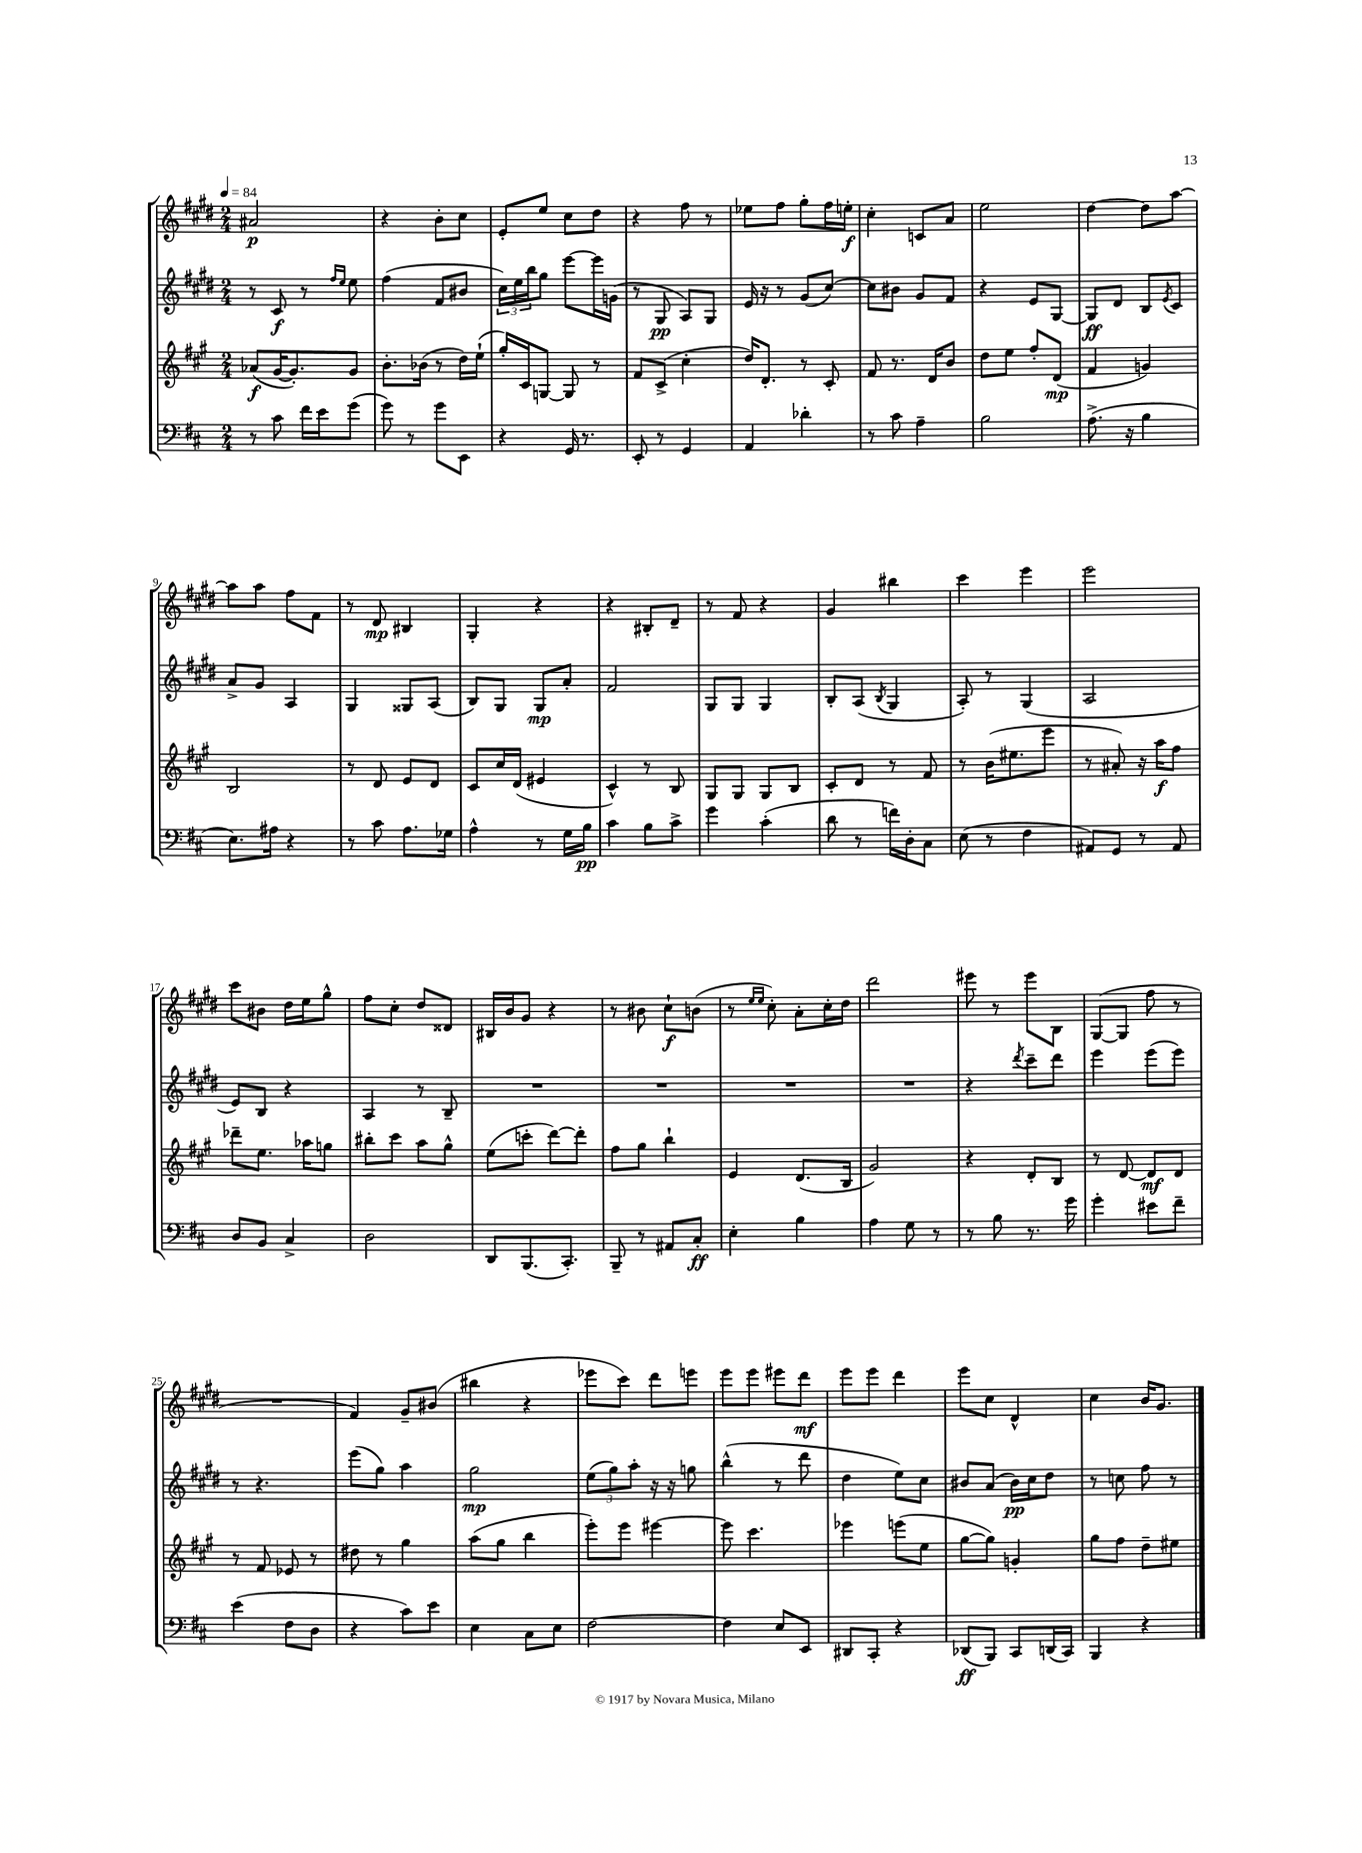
<<
\new StaffGroup <<
\new Staff = "s0" {
    \clef treble \key e \major \numericTimeSignature \time 2/4 \tempo 4 = 84
    ais'2\p |
    r4 b'8-. cis''8 |
    e'8-. e''8 cis''8 dis''8 |
    r4 fis''8 r8 |
    ees''8 fis''8 gis''8-. fis''16 e''16-.\f |
    cis''4-. c'8 a'8 |
    e''2 |
    dis''4~ dis''8 a''8~ |
    a''8 a''8 fis''8 fis'8 |
    r8 dis'8\mp bis4 |
    gis4-. r4 |
    r4 bis8-. dis'8-- |
    r8 fis'8 r4 |
    gis'4 bis''4 |
    cis'''4 e'''4 |
    e'''2 |
    cis'''8 bis'8 dis''16 e''16 gis''8-^ |
    fis''8 cis''8-. dis''8 disis'8 |
    bis16 b'16 gis'8 r4 |
    r8 bis'8 cis''8-!\f b'8( |
    r8 \grace { e''16 e''16 } cis''8-.) a'8-. cis''16-. dis''16 |
    dis'''2 |
    eis'''8 r8 eis'''8 b8 |
    gis8~( gis8 fis''8 r8 |
    R2 |
    fis'4) gis'8-- bis'8( |
    bis''4 r4 |
    ees'''8 cis'''8) dis'''8 e'''8 |
    e'''8 e'''8 eis'''8 dis'''8\mf |
    e'''8 e'''8 dis'''4 |
    e'''8 cis''8 dis'4-^ |
    cis''4 b'16 gis'8. \bar "|." |
}
\new Staff = "s1" {
    \clef treble \key e \major \numericTimeSignature \time 2/4
    r8 cis'8\f r8 \grace { fis''16 e''16 } e''8 |
    fis''4( fis'8 bis'8 |
    \tuplet 3/2 { cis''16) e''16 b''16 } gis''8 e'''8~ e'''16 g'16( |
    r8 gis8\pp a8) gis8 |
    e'16 r16 r8 gis'8( cis''8~) |
    cis''8 bis'8 gis'8 fis'8 |
    r4 e'8 gis8~ |
    gis8\ff dis'8 b8 \acciaccatura { e'8 } cis'8 |
    a'8-> gis'8 a4 |
    gis4 gisis8 a8( |
    b8) gis8 gis8\mp a'8-. |
    fis'2 |
    gis8 gis8 gis4 |
    b8-. a8( \acciaccatura { b8 } gis4 |
    a8-.) r8 gis4( |
    a2 |
    e'8) b8 r4 |
    a4 r8 b8-- |
    R2 |
    R2 |
    R2 |
    R2 |
    r4 \acciaccatura { dis'''8 } cis'''8-- dis'''8 |
    e'''4 e'''8( e'''8) |
    r8 r4. |
    e'''8( gis''8) a''4 |
    gis''2\mp |
    \tuplet 3/2 { e''8( gis''8) a''8-. } r16 r16 g''8 |
    b''4-^( r8 dis'''8 |
    dis''4 e''8) cis''8 |
    bis'8 a'8( bis'16\pp) cis''16 dis''8 |
    r8 c''8 fis''8 r8 \bar "|." |
}
\new Staff = "s2" {
    \clef treble \key a \major \numericTimeSignature \time 2/4
    aes'8\f( gis'16~ gis'8.-.) gis'8 |
    b'8.-. bes'16( r8 d''16) e''16-!( |
    gis''16-.) cis'16 g8~ g8 r8 |
    fis'8 cis'8->( cis''4-. |
    d''16) d'8.-. r8 cis'8-. |
    fis'8 r8. d'16 b'8 |
    d''8 e''8 fis''8-. d'8\mp( |
    fis'4 g'4) |
    b2 |
    r8 d'8 e'8 d'8 |
    cis'8 cis''16 d'16( eis'4 |
    cis'4-^) r8 b8 |
    gis8 gis8 gis8 b8 |
    cis'8-. d'8 r8 fis'8 |
    r8 b'16( eis''8. e'''8 |
    r8 ais'8-.) r16 a''16\f fis''8 |
    des'''8-- e''8. aes''16 g''8 |
    bis''8-. cis'''8 a''8 gis''8-^ |
    e''8( c'''8-. d'''8~) d'''8-. |
    fis''8 gis''8 b''4-! |
    e'4 d'8.( b16 |
    gis'2) |
    r4 d'8-. b8 |
    r8 d'8~ d'8\mf d'8 |
    r8 fis'8 ees'8 r8 |
    dis''8 r8 gis''4 |
    a''8( gis''8 b''4 |
    e'''8-.) e'''8 eis'''4~ |
    eis'''8 cis'''4. |
    ees'''4 e'''8( e''8 |
    gis''8~ gis''8) g'4-. |
    gis''8 fis''8 d''8-- eis''8 \bar "|." |
}
\new Staff = "s3" {
    \clef bass \key d \major \numericTimeSignature \time 2/4
    r8 cis'8 fis'16 e'16 g'8( |
    g'8) r8 g'8 e,8 |
    r4 g,16 r8. |
    e,8-. r8 g,4 |
    a,4 des'4-. |
    r8 cis'8 a4-- |
    b2 |
    a8.->( r16 b4 |
    e8.) ais16 r4 |
    r8 cis'8 a8. ges16 |
    a4-^ r8 g16 b16\pp |
    cis'4 b8 cis'8-> |
    g'4 cis'4-.( |
    d'8 r8 f'16) d16-. cis8 |
    e8( r8 fis4 |
    ais,8) g,8 r8 ais,8 |
    d8 b,8 cis4-> |
    d2 |
    d,8 b,,8.( cis,8.-.) |
    b,,8-- r8 ais,8 cis8-.\ff |
    e4-. b4 |
    a4 g8 r8 |
    r8 b8 r8. g'16 |
    g'4-. eis'8 fis'8-- |
    e'4( fis8 d8 |
    r4 cis'8) e'8 |
    e4 cis8 e8 |
    fis2~ |
    fis4 e8 e,8 |
    dis,8 cis,8-. r4 |
    des,8\ff( b,,8) cis,8 d,16( cis,16) |
    b,,4 r4 \bar "|." |
}
>>
>>
